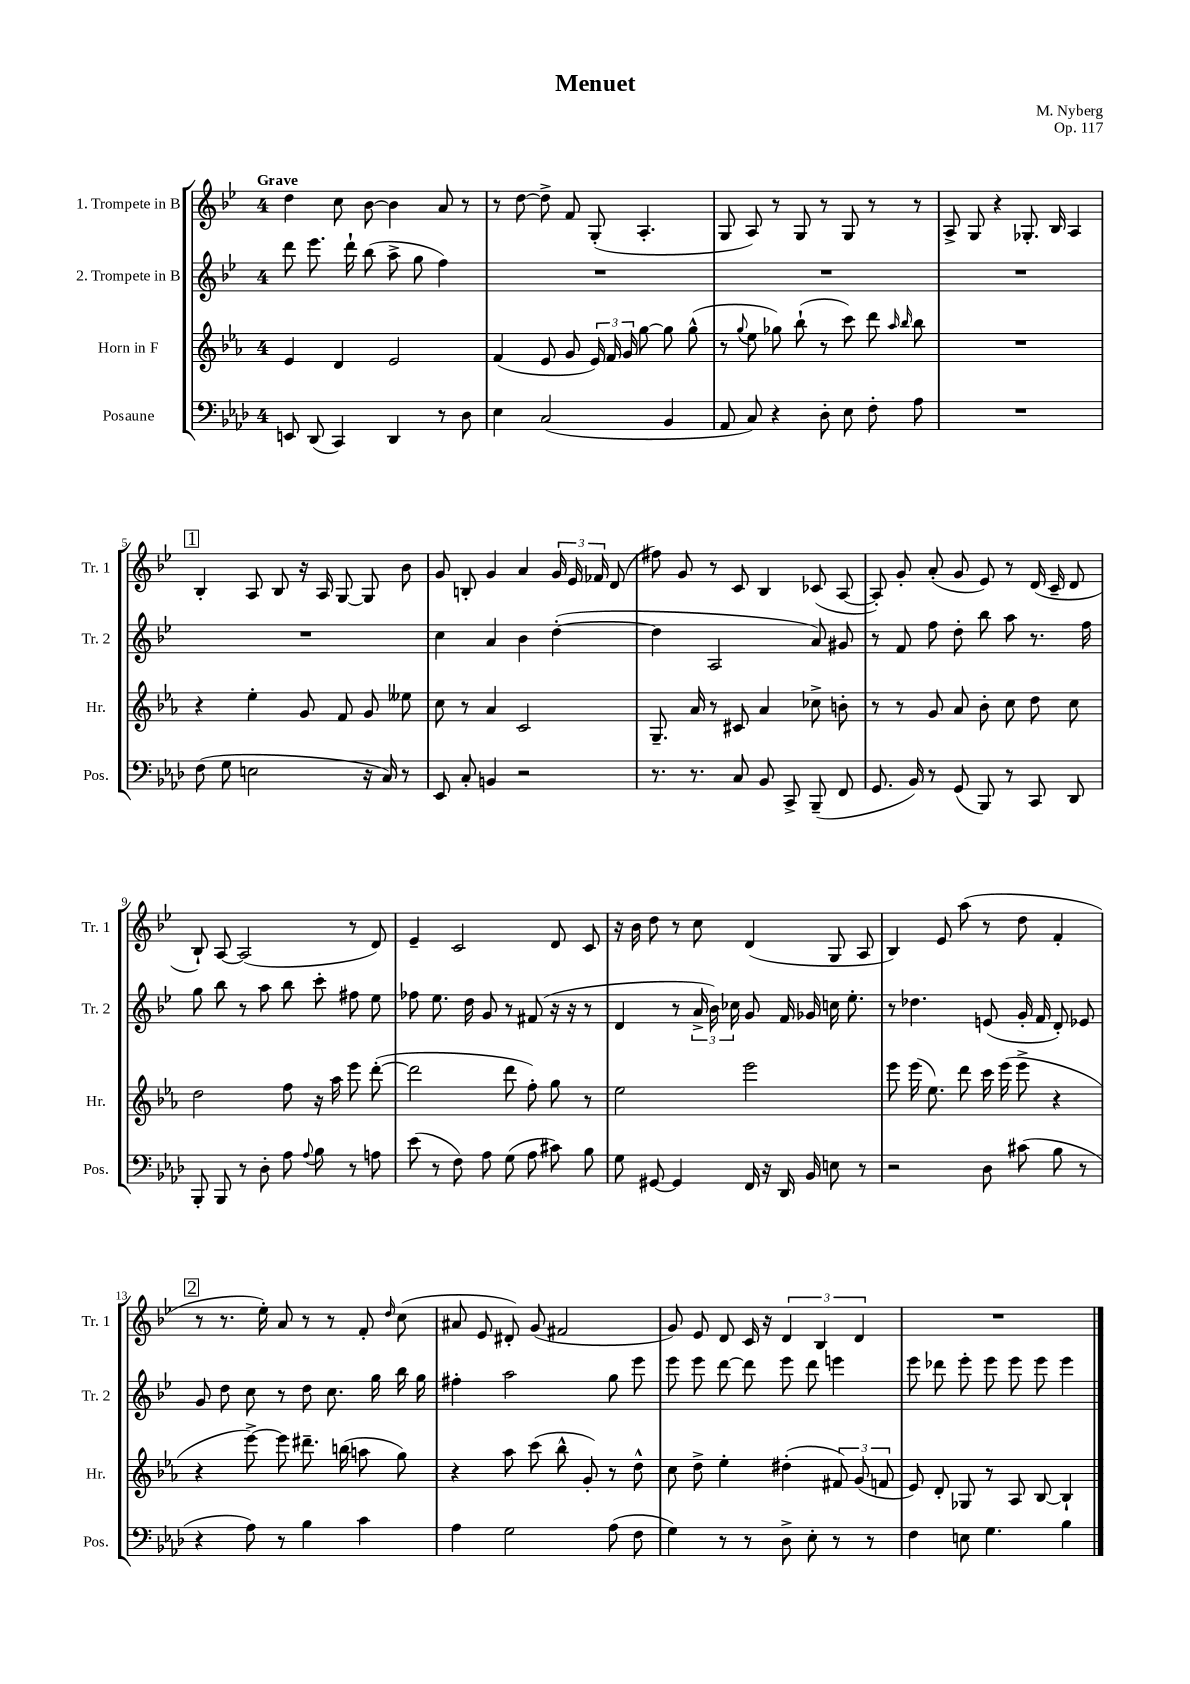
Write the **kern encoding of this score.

**kern	**kern	**kern	**kern
*part4	*part3	*part2	*part1
*staff4	*staff3	*staff2	*staff1
*I"Posaune	*I"Horn in F	*I"2. Trompete in B	*I"1. Trompete in B
*I'Pos.	*I'Hr.	*I'Tr. 2	*I'Tr. 1
*clefF4	*clefG2	*clefG2	*clefG2
*k[b-e-a-d-]	*k[b-e-a-]	*k[b-e-]	*k[b-e-]
*M4/4	*M4/4	*M4/4	*M4/4
=1	=1	=1	=1
!	!	!	!LO:TX:a:B:t=Grave
8EEn/	4e-/	8ddd\	4dd\
(8DD-/	.	8.eee-\	.
4CC/)	4d/	.	8cc\
.	.	16ddd`\	.
.	.	(8bb-\	[8b-\
4DD-/	2e-/	8aa^\	4b-\]
.	.	8gg\	.
8r	.	4ff\)	8a/
8D-\	.	.	8r
=2	=2	=2	=2
4E-\	(4f/	1r	8r
.	.	.	[8dd\
(2C/	8e-/	.	8dd^\]
.	8g/	.	8f/
.	24e-/)	.	(8G'/
.	24f/	.	.
.	24g/	.	.
.	[8gg\	.	4.A'/
4BB-/	8gg\]	.	.
.	(8gg^^\	.	.
=3	=3	=3	=3
8AA-/	8r	1r	8G/
.	8qqgg/	.	.
8C/)	8ee-\	.	8A/)
4r	8gg-X\)	.	8r
.	(8bb-`\	.	8G/
8D-'\	8r	.	8r
8E-\	8ccc\)	.	8G/
8F'\	8ddd\	.	8r
.	16qqaa-/	.	.
.	16qqbb-/	.	.
8A-\	8bb-\	.	8r
=4	=4	=4	=4
1r	1r	1r	8A^/
.	.	.	8G/
.	.	.	4r
.	.	.	8.G-X'/
.	.	.	16B-/
.	.	.	4A/
!!LO:LB:g=z
!!LO:REH:place=s1:t=1
=5	=5	=5	=5
(8F\	4r	1r	4B-'/
8G\	.	.	.
2En\	4ee-'\	.	8A/
.	.	.	8B-/
.	8g/	.	16r
.	.	.	16A/
.	8f/	.	[8G/
16r	8g/	.	8G/]
16C/)	.	.	.
8r	8ee--X\	.	8b-\
=6	=6	=6	=6
8EE-/	8cc\	4cc\	8g/
8C'/	8r	.	8Bn'/
4BBn/	4a-/	4a/	4g/
2r	2c/	4b-\	4a/
.	.	([4dd'\	24g/
.	.	.	24e-/
.	.	.	24f-X/
.	.	.	(8d/
=7	=7	=7	=7
8.r	8.G~/	4dd\]	8ff#X\)
.	.	.	8g/
8.r	16a-/	.	.
.	8r	2A/	8r
8C/	8c#X/	.	8c/
8BB-/	4a-/	.	4B-/
8CC^/	.	.	.
(8BBB-~/	8cc-X^\	8a/)	(8c-X/
8FF/	8bn'\	8g#X/	[8A/
=8	=8	=8	=8
8.GG/	8r	8r	8A'/])
.	8r	8f/	8g'/
16BB-/)	.	.	.
8r	8g/	8ff\	(8a'/
(8GG/	8a-/	8dd'\	8g/
8BBB-/)	8b-'\	8bb-\	8e-/)
8r	8cc\	8aa\	8r
8CC/	8dd\	8.r	(16d/
.	.	.	16c~/
8DD-/	8cc\	.	8d/
.	.	16ff\	.
!!LO:LB:g=z
=9	=9	=9	=9
8BBB-'/	2dd\	8gg\	8B-`/)
8BBB-/	.	8bb-\	[8A/
8r	.	8r	(2A/]
8D-'\	.	8aa\	.
8A-\	8ff\	8bb-\	.
8qqA-/	.	.	.
8B-\	16r	8ccc'\	.
.	16aa-\	.	.
8r	8eee-\	8ff#X\	8r
8An\	([8ddd'\	8ee-\	8d/)
=10	=10	=10	=10
(8e-\	2ddd\]	8ff-X\	4e-~/
8r	.	8.ee-\	.
8F\)	.	.	2c/
.	.	16dd\	.
8A-\	.	8g/	.
(8G\	8ddd\	8r	.
8A-\	8ff'\)	(8f#X/	.
8c#X\)	8gg\	16r	8d/
.	.	16r	.
8B-\	8r	8r	8c/
=11	=11	=11	=11
8G\	2ee-\	4d/	16r
.	.	.	16b-\
[8GG#X/	.	.	8dd\
4GG#/]	.	8r	8r
.	.	24a^/	8cc\
.	.	24b-\)	.
.	.	24cc-X\	.
16FF/	2eee-\	8g/	(4d/
16r	.	.	.
16DD-/	.	16f/	.
16BB-/	.	16g-X/	.
8En\	.	16ccn\	8G/
.	.	8.ee-'\	.
8r	.	.	8A/
=12	=12	=12	=12
2r	8eee-\	8r	4B-/)
.	(16eee-\	4.dd-X\	.
.	8.ee-\)	.	.
.	.	.	8e-/
.	8ddd\	.	(8aa\
8D-\	16ccc\	(8en/	8r
.	(16eee-\	.	.
(8c#X\	8eee-^\	16g'/	8dd\
.	.	16f/	.
8B-\	4r	8d'/)	4f'/
8r	.	8e-X/	.
!!LO:LB:g=z
!!LO:REH:place=s1:t=2
=13	=13	=13	=13
4r	4r	8g/	8r
.	.	8dd\	8.r
8A-\)	[8eee-^\)	8cc\	.
.	.	.	16ee-'\)
8r	8eee-\]	8r	8a/
4B-\	8.ddd#X~\	8dd\	8r
.	.	8.cc\	8r
.	(16bbn\	.	.
4c\	8aan\	.	8f'/
.	.	16gg\	.
.	.	.	16qqdd/
.	8gg\)	16bb-\	(8cc\
.	.	16gg\	.
=14	=14	=14	=14
4A-\	4r	4ff#X'\	8a#X/
.	.	.	8e-/
2G\	8aa-\	2aa\	8d#X'/)
.	(8ccc\	.	(8g/
.	8bb-^^\	.	2f#X/
.	8g'/)	.	.
(8A-\	8r	8gg\	.
8F\	8dd^^\	8eee-\	.
=15	=15	=15	=15
4G\)	8cc\	8eee-\	8g/)
.	8dd^\	8eee-\	8e-/
8r	4ee-'\	[8ddd\	8d/
8r	.	8ddd\]	16c/
.	.	.	16r
8D-^\	(4dd#X'\	8eee-\	6d/
8E-'\	.	8ddd\	.
.	.	.	6B-/
8r	12f#X/)	4eeen\	.
.	(12g/	.	6d/
8r	.	.	.
.	12fn/	.	.
=16	=16	=16	=16
4F\	8e-/)	8eee-\	1r
.	8d'/	8ddd-X\	.
8En\	8G-X/	8eee-'\	.
4.G\	8r	8eee-\	.
.	8A-/	8eee-\	.
.	[8B-/	8eee-\	.
4B-\	4B-`/]	4eee-\	.
==	==	==	==
*-	*-	*-	*-
